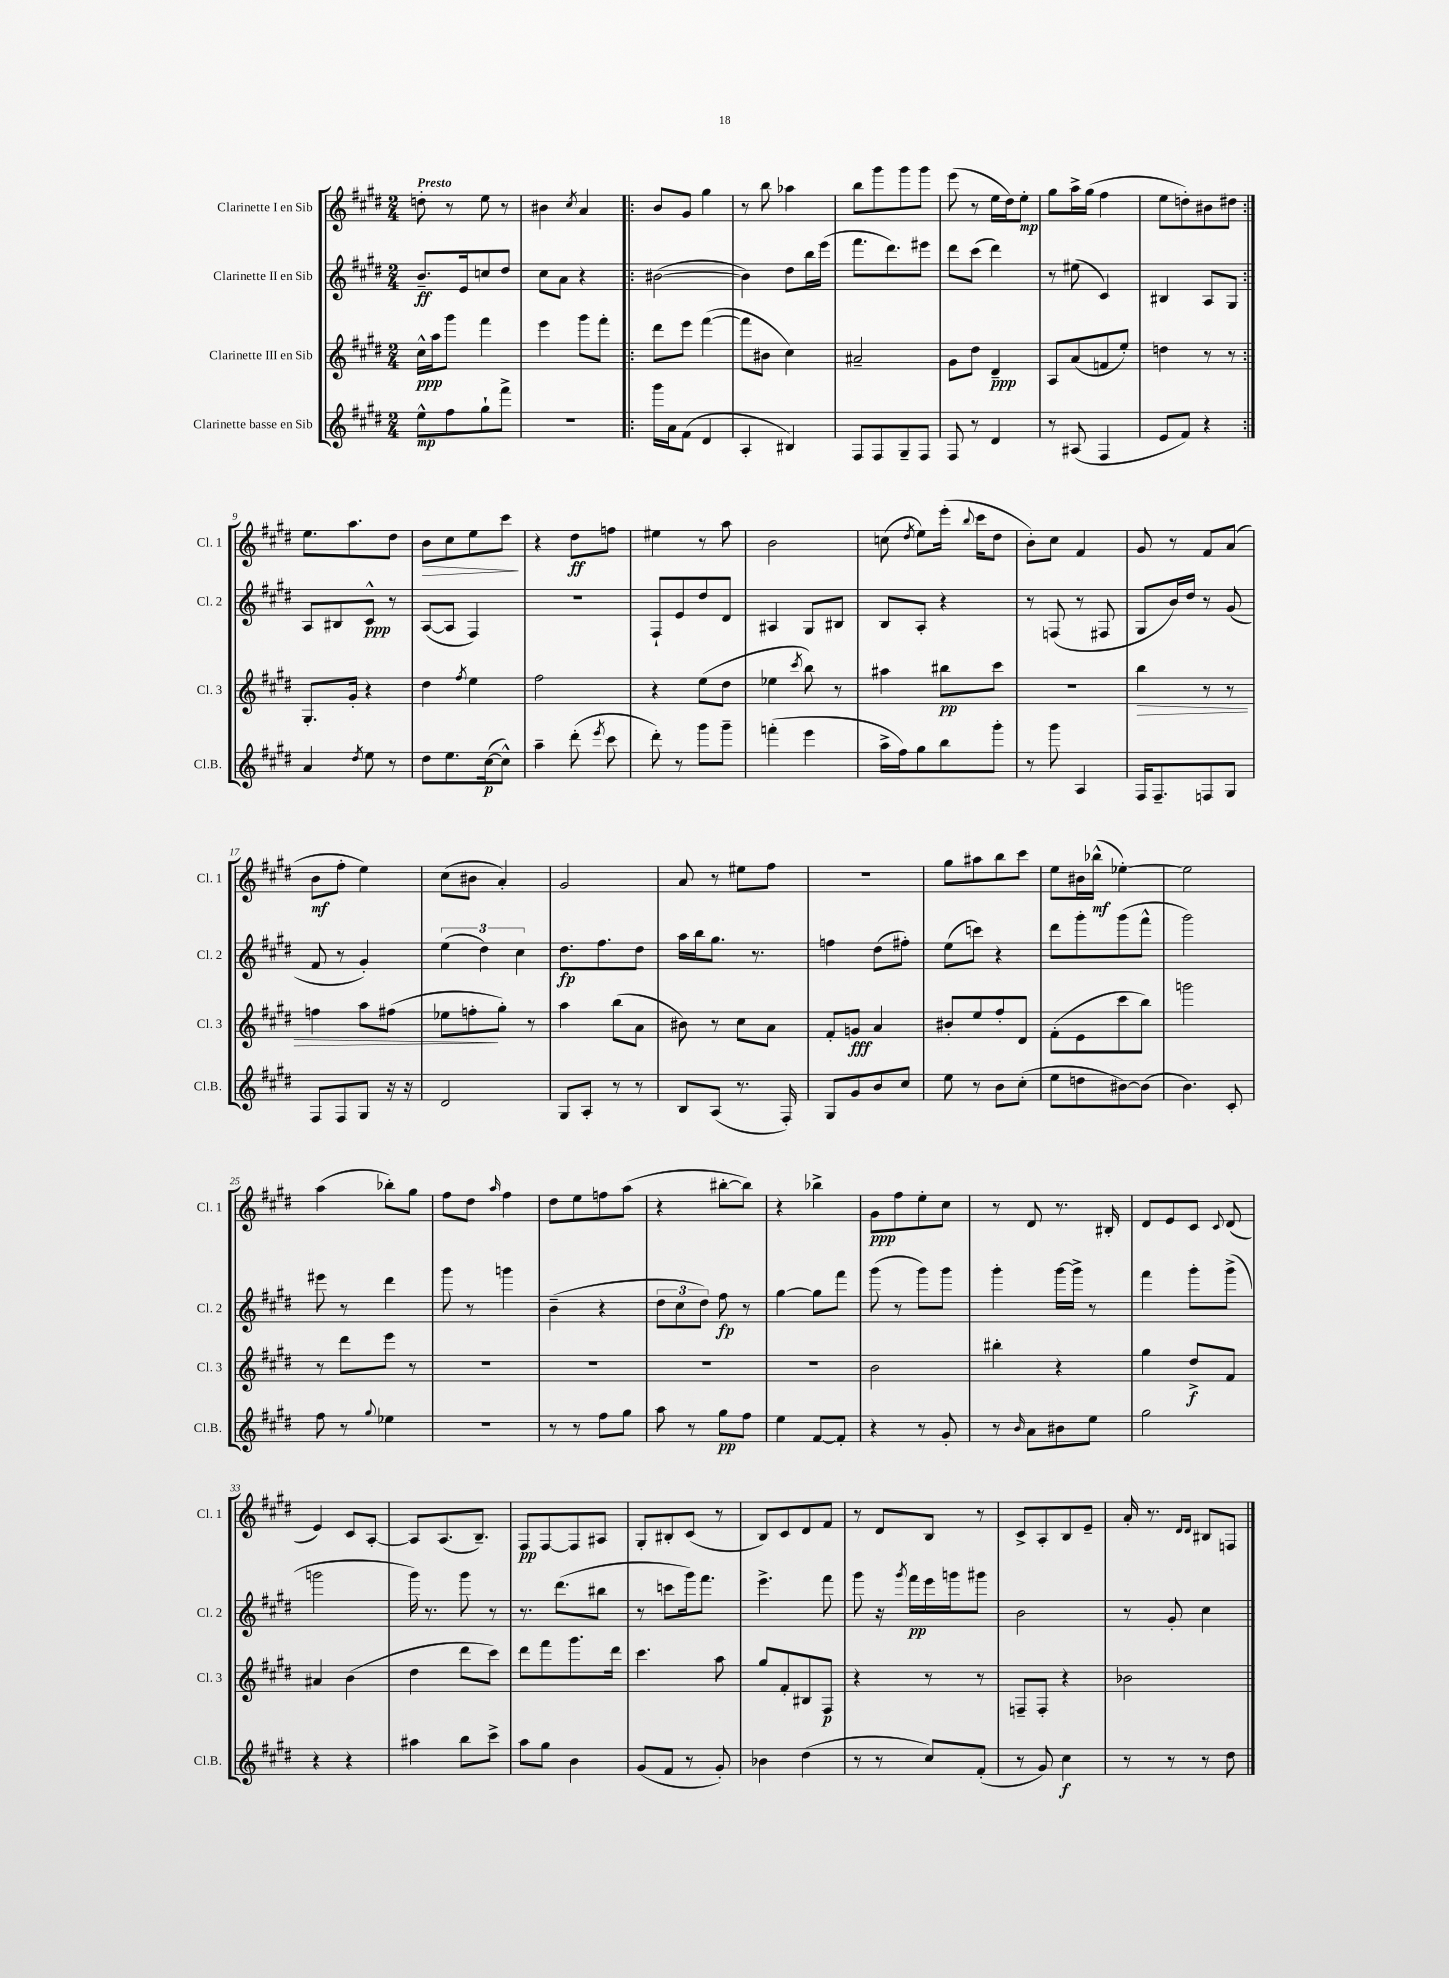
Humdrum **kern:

**kern	**dynam	**kern	**dynam	**kern	**dynam	**kern	**dynam
*part4	*part4	*part3	*part3	*part2	*part2	*part1	*part1
*staff4	*staff4	*staff3	*staff3	*staff2	*staff2	*staff1	*staff1
*I"Clarinette basse en Sib	*	*I"Clarinette III en Sib	*	*I"Clarinette II en Sib	*	*I"Clarinette I en Sib	*
*I'Cl.B.	*	*I'Cl. 3	*	*I'Cl. 2	*	*I'Cl. 1	*
*clefG2	*	*clefG2	*	*clefG2	*	*clefG2	*
*k[f#c#g#d#]	*	*k[f#c#g#d#]	*	*k[f#c#g#d#]	*	*k[f#c#g#d#]	*
*M2/4	*	*M2/4	*	*M2/4	*	*M2/4	*
=1	=1	=1	=1	=1	=1	=1	=1
!	!	!	!	!	!	!LO:TX:a:B:t=Presto	!
8ee^^\L	mp	16cc#^^\LL	ppp	8.b~/L	ff	8ddn'\	.
.	.	16aa\J	.	.	.	.	.
8ff#\	.	8ggg#\J	.	.	.	8r	.
.	.	.	.	16e/k	.	.	.
8gg#`\	.	4fff#\	.	8ccn/	.	8ee\	.
8fff#^\J	.	.	.	8dd#/J	.	8r	.
=2	=2	=2	=2	=2	=2	=2	=2
2r	.	4eee\	.	8cc#\L	.	4b#X\	.
.	.	.	.	8a\J	.	.	.
.	.	.	.	.	.	8qcc#/	.
.	.	8ggg#\L	.	4r	.	4a/	.
.	.	8fff#'\J	.	.	.	.	.
=3!|:	=3!|:	=3!|:	=3!|:	=3!|:	=3!|:	=3!|:	=3!|:
16ggg#\LL	.	8ddd#\L	.	([2b#X\	.	8b/L	.
16a\J	.	.	.	.	.	.	.
(8f#\J	.	8eee\J	.	.	.	8g#/J	.
4d#/	.	([4fff#\	.	.	.	4gg#\	.
=4	=4	=4	=4	=4	=4	=4	=4
4A'/	.	8fff#\L]	.	4b#\])	.	8r	.
.	.	8b#X\J	.	.	.	8bb\	.
4B#X/)	.	4cc#\)	.	8dd#\L	.	4aa-X\	.
.	.	.	.	16bb\L	.	.	.
.	.	.	.	(16eee\JJ	.	.	.
=5	=5	=5	=5	=5	=5	=5	=5
8F#/L	.	2a#X~/	.	8.fff#\L	.	8bb\L	.
8F#/	.	.	.	.	.	8ggg#\	.
.	.	.	.	8.ddd#\)	.	.	.
8G#~/	.	.	.	.	.	8ggg#\	.
8F#/J	.	.	.	8eee#X\J	.	8ggg#\J	.
=6	=6	=6	=6	=6	=6	=6	=6
8F#/	.	8g#\L	.	8ddd#\L	.	(8eee\	.
8r	.	8dd#\J	.	(8ccc#\J	.	8r	.
4d#/	.	4d#~/	ppp	4ddd#\)	.	16ee\LL	.
.	.	.	.	.	.	16dd#\J)	.
.	.	.	.	.	.	8ee'\J	mp
=7	=7	=7	=7	=7	=7	=7	=7
8r	.	8A/L	.	8r	.	8gg#\L	.
(8A#X/	.	(8a/	.	(8ee#X\	.	16aa^\L	.
.	.	.	.	.	.	(16gg#\JJ	.
4F#/	.	8fn/	.	4c#/)	.	4ff#\	.
.	.	8ee'/J)	.	.	.	.	.
=8	=8	=8	=8	=8	=8	=8	=8
8e/L	.	4ddn\	.	4B#X/	.	8ee\L	.
8f#/J)	.	.	.	.	.	8ddn'\)	.
4r	.	8r	.	8A/L	.	8b#X\	.
.	.	8r	.	8G#/J	.	8dd#X\J	.
!!LO:LB:g=z
=9:|!	=9:|!	=9:|!	=9:|!	=9:|!	=9:|!	=9:|!	=9:|!
4a/	.	8.G#'/L	.	8A/L	.	8.ee\L	.
.	.	.	.	8B#X/	.	.	.
.	.	16g#'/Jk	.	.	.	8.aa\	.
8qdd#/	.	.	.	.	.	.	.
8ee\	.	4r	.	8c#^^/J	ppp	.	.
8r	.	.	.	8r	.	8dd#\J	.
=10	=10	=10	=10	=10	=10	=10	=10
!	!	!	!	!	!	!	!LO:HP:b
8dd#\L	.	4dd#\	.	([8A/L	.	8b\L	>
8.ee\	.	.	.	8A/J]	.	8cc#\	.
.	.	8qff#/	.	.	.	.	.
.	.	4ee\	.	4F#/)	.	8ee\	.
([16cc#\k	p	.	.	.	.	.	.
8cc#^^\J])	.	.	.	.	.	8ccc#\J	.
.	.	.	.	.	.	.	]
=11	=11	=11	=11	=11	=11	=11	=11
4aa~\	.	2ff#\	.	2r	.	4r	.
(8ddd#'\	.	.	.	.	.	8dd#\L	ff
8qeee/	.	.	.	.	.	.	.
8ccc#\	.	.	.	.	.	8ffn\J	.
=12	=12	=12	=12	=12	=12	=12	=12
8ddd#'\)	.	4r	.	8F#`/L	.	4ee#X\	.
8r	.	.	.	8e/	.	.	.
8ggg#\L	.	(8ee\L	.	8dd#/	.	8r	.
8ggg#~\J	.	8dd#\J	.	8d#/J	.	8aa\	.
=13	=13	=13	=13	=13	=13	=13	=13
(4fffn'\	.	4ee-X\	.	4A#X/	.	2b\	.
.	.	8qccc#/	.	.	.	.	.
4eee\	.	8bb\)	.	8G#/L	.	.	.
.	.	8r	.	8B#X/J	.	.	.
=14	=14	=14	=14	=14	=14	=14	=14
16aa^\LL	.	4aa#X\	.	8B/L	.	(8ccn\	.
16ff#\J)	.	.	.	.	.	.	.
.	.	.	.	.	.	8qdd#/	.
8gg#\	.	.	.	8A'/J	.	8ee\L)	.
8bb\	.	8bb#X\L	pp	4r	.	(16eee'\Jk	.
.	.	.	.	.	.	8qqbb/	.
.	.	.	.	.	.	16ccc#\KL	.
8ggg#'\J	.	8ccc#\J	.	.	.	8dd#\J	.
=15	=15	=15	=15	=15	=15	=15	=15
8r	.	2r	.	8r	.	8b'\L)	.
8ggg#\	.	.	.	(8Fn/	.	8cc#\J	.
4A/	.	.	.	8r	.	4f#/	.
.	.	.	.	8F#X/	.	.	.
=16	=16	=16	=16	=16	=16	=16	=16
!	!	!	!LO:HP:b	!	!	!	!
16F#/KL	.	4bb\	>	8G#/L	.	8g#/	.
8.F#~/	.	.	.	.	.	.	.
.	.	.	.	16b/L)	.	8r	.
.	.	.	.	16dd#/JJ	.	.	.
8Fn/	.	8r	.	8r	.	8f#/L	.
8G#/J	.	8r	.	(8g#/	.	(8a/J	.
!!LO:LB:g=z
=17	=17	=17	=17	=17	=17	=17	=17
8F#/L	.	4ffn\	.	8f#/	.	8b\L	mf
8F#/	.	.	.	8r	.	8ff#'\J	.
8G#/J	.	8aa\L	.	4g#'/)	.	4ee\)	.
16r	.	(8ff#X\J	.	.	.	.	.
16r	.	.	.	.	.	.	.
=18	=18	=18	=18	=18	=18	=18	=18
2d#/	.	8ee-X\L	.	(6ee\	.	(8cc#\L	.
.	.	8ffn'\	.	.	.	8b#X\J	.
.	.	.	.	6dd#\)	.	.	.
.	.	8gg#'\J)	]	.	.	4a'/)	.
.	.	.	.	6cc#\	.	.	.
.	.	8r	.	.	.	.	.
=19	=19	=19	=19	=19	=19	=19	=19
8G#/L	.	4aa\	.	8.dd#\L	fp	2g#/	.
8A'/J	.	.	.	.	.	.	.
.	.	.	.	8.ff#\	.	.	.
8r	.	(8bb\L	.	.	.	.	.
8r	.	8a\J	.	8dd#\J	.	.	.
=20	=20	=20	=20	=20	=20	=20	=20
8B/L	.	8b#X\)	.	16aa\LL	.	8a/	.
.	.	.	.	16bb\J	.	.	.
(8A/J	.	8r	.	8.gg#\J	.	8r	.
8.r	.	8cc#\L	.	.	.	8ee#X\L	.
.	.	.	.	8.r	.	.	.
.	.	8a\J	.	.	.	8ff#\J	.
16F#'/)	.	.	.	.	.	.	.
=21	=21	=21	=21	=21	=21	=21	=21
8G#/L	.	8f#'/L	.	4ffn\	.	2r	.
8g#/	.	8gn/J	fff	.	.	.	.
8b/	.	4a/	.	(8dd#\L	.	.	.
8cc#/J	.	.	.	8ff#X'\J)	.	.	.
=22	=22	=22	=22	=22	=22	=22	=22
8ee\	.	8b#X'/L	.	(8ee\L	.	8gg#\L	.
8r	.	8ee/	.	8cccn\J)	.	8aa#X\	.
8b\L	.	8ff#'/	.	4r	.	8bb\	.
(8cc#'\J	.	8d#/J	.	.	.	8ccc#\J	.
=23	=23	=23	=23	=23	=23	=23	=23
8ee\L	.	(8f#'\L	.	8ddd#\L	.	8ee\L	.
8ddn\	.	8e\	.	8ggg#'\	.	16b#X\L	.
.	.	.	.	.	.	(16bb-X^^\JJ	mf
[8b#X\)	.	8ccc#\	.	(8ggg#\	.	[4ee-X'\)	.
(8b#\J]	.	8bb\J)	.	8fff#^^\J	.	.	.
=24	=24	=24	=24	=24	=24	=24	=24
4.b\)	.	2gggn\	.	2ggg#\)	.	2ee-\]	.
8c#'/	.	.	.	.	.	.	.
!!LO:LB:g=z
=25	=25	=25	=25	=25	=25	=25	=25
8ff#\	.	8r	.	8eee#X\	.	(4aa\	.
8r	.	8ddd#\L	.	8r	.	.	.
8qqgg#/	.	.	.	.	.	.	.
4ee-X\	.	8eee\J	.	4ddd#\	.	8bb-X'\L)	.
.	.	8r	.	.	.	8gg#\J	.
=26	=26	=26	=26	=26	=26	=26	=26
2r	.	2r	.	8ggg#\	.	8ff#\L	.
.	.	.	.	8r	.	8dd#\J	.
.	.	.	.	.	.	16qqaa/	.
.	.	.	.	4gggn\	.	4ff#\	.
=27	=27	=27	=27	=27	=27	=27	=27
8r	.	2r	.	(4b~\	.	8dd#\L	.
8r	.	.	.	.	.	8ee\	.
8ff#\L	.	.	.	4r	.	8ffn\	.
8gg#\J	.	.	.	.	.	(8aa\J	.
=28	=28	=28	=28	=28	=28	=28	=28
8aa\	.	2r	.	12dd#\L	.	4r	.
.	.	.	.	12cc#\	.	.	.
8r	.	.	.	.	.	.	.
.	.	.	.	12dd#\J)	.	.	.
8gg#\L	pp	.	.	8ff#\	fp	[8bb#X'\L	.
8ff#\J	.	.	.	8r	.	8bb#\J])	.
=29	=29	=29	=29	=29	=29	=29	=29
4ee\	.	2r	.	[4gg#\	.	4r	.
[8f#/L	.	.	.	8gg#\L]	.	4bb-X^\	.
8f#'/J]	.	.	.	8fff#\J	.	.	.
=30	=30	=30	=30	=30	=30	=30	=30
4r	.	2b\	.	(8ggg#\	.	8g#\L	ppp
.	.	.	.	8r	.	8ff#\	.
8r	.	.	.	8ggg#\L)	.	8ee'\	.
8g#'/	.	.	.	8ggg#\J	.	8cc#\J	.
=31	=31	=31	=31	=31	=31	=31	=31
8r	.	4bb#X'\	.	4ggg#'\	.	8r	.
16qqb/	.	.	.	.	.	.	.
8a\L	.	.	.	.	.	8d#/	.
8b#X\	.	4r	.	[16ggg#\LL	.	8.r	.
.	.	.	.	16ggg#^\JJ]	.	.	.
8ee\J	.	.	.	8r	.	.	.
.	.	.	.	.	.	16B#X'/	.
=32	=32	=32	=32	=32	=32	=32	=32
2gg#\	.	4gg#\	.	4fff#\	.	8d#/L	.
.	.	.	.	.	.	8e/	.
.	.	8dd#^/L	f	8ggg#'\L	.	8c#/J	.
.	.	.	.	.	.	8qqc#/	.
.	.	8f#/J	.	(8ggg#^\J	.	(8d#/	.
!!LO:LB:g=z
=33	=33	=33	=33	=33	=33	=33	=33
4r	.	4a#X/	.	2gggn\	.	4e/)	.
4r	.	(4b\	.	.	.	8c#/L	.
.	.	.	.	.	.	[8A'/J	.
=34	=34	=34	=34	=34	=34	=34	=34
4aa#X\	.	4dd#\	.	16ggg#\)	.	8A/L]	.
.	.	.	.	8.r	.	.	.
.	.	.	.	.	.	(8.A/	.
8bb\L	.	8ddd#\L	.	8ggg#\	.	.	.
.	.	.	.	.	.	8.B~/J)	.
8ccc#^\J	.	8ccc#\J)	.	8r	.	.	.
=35	=35	=35	=35	=35	=35	=35	=35
8aa\L	.	8ddd#\L	.	8.r	.	8F#/L	pp
8gg#\J	.	8fff#\	.	.	.	[8F#/	.
.	.	.	.	(8.ddd#\L	.	.	.
4b\	.	8.ggg#\	.	.	.	8F#/]	.
.	.	.	.	8bb#X\J	.	8A#X/J	.
.	.	16ddd#\Jk	.	.	.	.	.
=36	=36	=36	=36	=36	=36	=36	=36
(8g#/L	.	4.ccc#\	.	8r	.	8G#'/L	.
8f#/J	.	.	.	8cccn\L	.	8B#X'/	.
8r	.	.	.	16ggg#\k)	.	(8c#/J	.
.	.	.	.	8.fff#\J	.	.	.
8g#'/)	.	8aa\	.	.	.	8r	.
=37	=37	=37	=37	=37	=37	=37	=37
4b-X\	.	8gg#/L	.	4.eee^\	.	8B/L)	.
.	.	8f#'/	.	.	.	8c#/	.
(4dd#\	.	8B#X/	.	.	.	8d#/	.
.	.	8F#/J	p	8fff#\	.	8f#/J	.
=38	=38	=38	=38	=38	=38	=38	=38
8r	.	4r	.	8ggg#\	.	8r	.
8r	.	.	.	16r	.	8d#/L	.
.	.	.	.	8qggg#/	.	.	.
.	.	.	.	16fff#\LL	pp	.	.
8cc#/L)	.	8r	.	16eee\	.	8B/J	.
.	.	.	.	16gggn\J	.	.	.
(8f#'/J	.	8r	.	8ggg#X\J	.	8r	.
=39	=39	=39	=39	=39	=39	=39	=39
8r	.	8Fn~/L	.	2b\	.	8c#^/L	.
8g#/)	.	8F'/J	.	.	.	8A'/	.
4cc#\	f	4r	.	.	.	8B/	.
.	.	.	.	.	.	8e~/J	.
=40	=40	=40	=40	=40	=40	=40	=40
8r	.	2b-X\	.	8r	.	16a'/	.
.	.	.	.	.	.	8.r	.
8r	.	.	.	8g#'/	.	.	.
.	.	.	.	.	.	16qqd#/LL	.
.	.	.	.	.	.	16qqd#/JJ	.
8r	.	.	.	4cc#\	.	8B#X/L	.
8dd#\	.	.	.	.	.	8Fn/J	.
==	==	==	==	==	==	==	==
*-	*-	*-	*-	*-	*-	*-	*-
